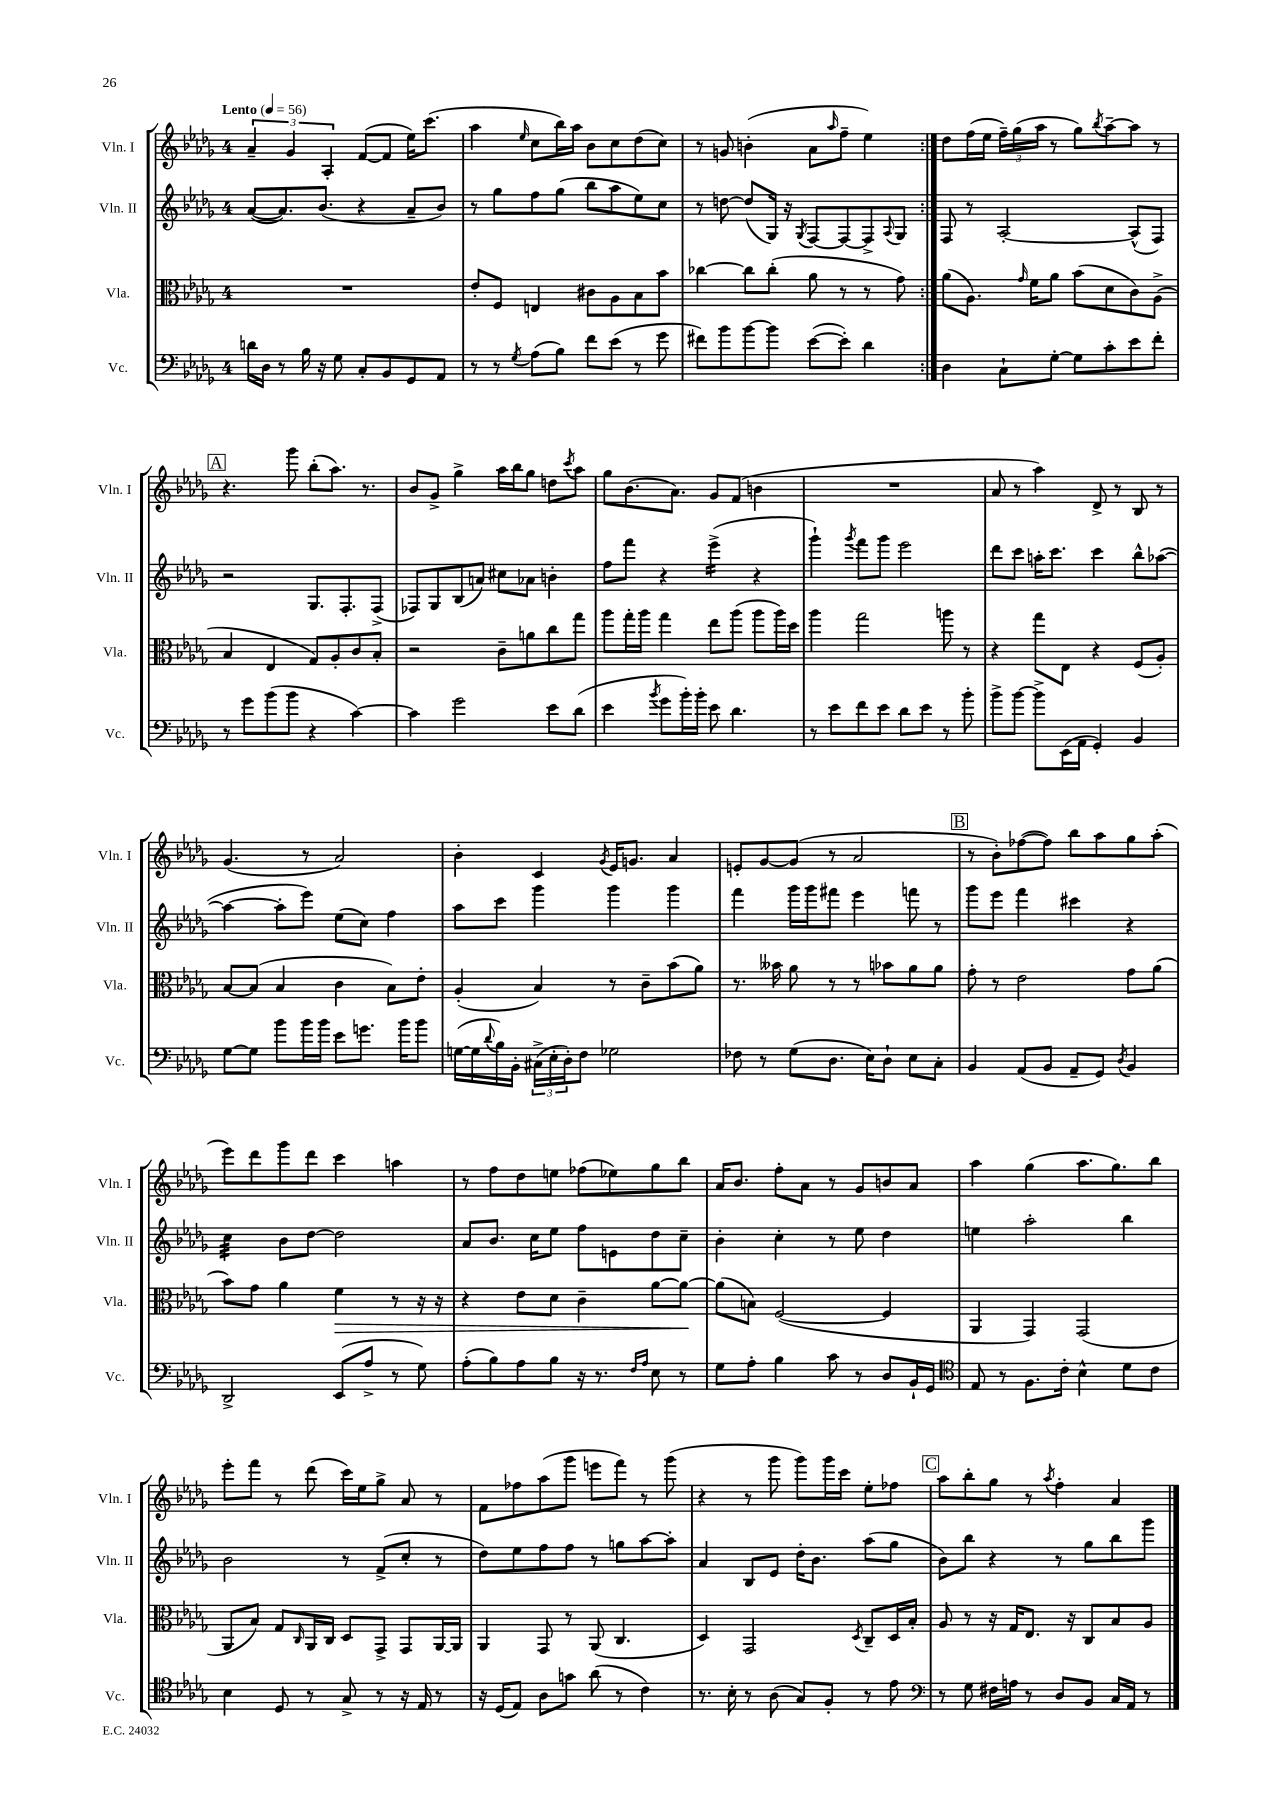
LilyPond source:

<<
\new StaffGroup <<
\new Staff = "s0" \with { instrumentName = "Vln. I" shortInstrumentName = "Vln. I" } {
    \clef treble \key des \major \once \override Staff.TimeSignature.style = #'single-digit \time 4/4 \tempo "Lento" 4 = 56
    \repeat volta 2 { \tuplet 3/2 { aes'4-- ges'4 aes4-. } f'8~( f'8 ees''16) c'''8.( |
    aes''4 \grace { ees''16 } c''8 bes''16) aes''16 bes'8 c''8 des''8( c''8) |
    r8 g'8 b'4-.( aes'8 \grace { aes''16 } f''8-- ees''4) | }
    des''8 f''16( ees''16 \tuplet 3/2 { f''16--) ges''16( aes''16 } r8 ges''8) \acciaccatura { bes''8 } aes''8~-- aes''8 r8 |
    \mark \markup { \box "A" } r4. ges'''8 bes''8-.( aes''8.) r8. |
    bes'8 ges'8-> ges''4-> aes''16 bes''16 ges''8 d''8 \acciaccatura { c'''8 } aes''8 |
    ges''8 bes'8.( aes'8.) ges'8 f'8( b'4 |
    R1 |
    aes'8 r8 aes''4) des'8-> r8 bes8 r8 |
    ges'4.( r8 aes'2) |
    bes'4-. c'4 \acciaccatura { ges'8 } ees'16 g'8. aes'4 |
    e'8-. ges'8~ ges'8( r8 aes'2 |
    \mark \markup { \box "B" } r8 bes'8-.) fes''8~( fes''8) bes''8 aes''8 ges''8 aes''8-.( |
    ees'''8) des'''8 ges'''8 des'''8 c'''4 a''4 |
    r8 f''8 des''8 e''8 fes''8( ees''8) ges''8 bes''8 |
    aes'16 bes'8. f''8-. aes'8 r8 ges'8 b'8 aes'8 |
    aes''4 ges''4( aes''8. ges''8.) bes''8 |
    ees'''8-. f'''8 r8 des'''8( c'''16) ees''16 ges''8-> aes'8 r8 |
    f'8 fes''8 aes''8( ges'''8 e'''8 f'''8) r8 ges'''8( |
    r4 r8 ges'''8 ges'''8) ges'''16 c'''16 ees''8-. fes''8 |
    \mark \markup { \box "C" } aes''8 bes''8-. ges''8 r8 \acciaccatura { aes''8 } f''4-. aes'4 \bar "|." |
}
\new Staff = "s1" \with { instrumentName = "Vln. II" shortInstrumentName = "Vln. II" } {
    \clef treble \key des \major \once \override Staff.TimeSignature.style = #'single-digit \time 4/4
    \repeat volta 2 { aes'8~( aes'8.) bes'8.( r4 aes'8-- bes'8) |
    r8 ges''8 f''8 ges''8( bes''8 aes''8 ees''8) c''8 |
    r8 d''8~ d''8( ges16) r16 \acciaccatura { ges8 } f8~ f8~ f8-> \appoggiatura { aes8 } ges8 | }
    f8 r8 aes2~-. aes8-^( f8) |
    \mark \markup { \box "A" } r2 ges8. f8.-. f8->( |
    fes8) ges8 bes8( a'8) cis''8 aes'8 b'4-. |
    f''8 f'''8 r4 ees'''4:16->( r4 |
    ges'''4-!) \acciaccatura { ges'''8 } f'''8 ges'''8 ees'''2 |
    des'''8 c'''8 a''16-. c'''8. c'''4 bes''8-^ aes''8~( |
    aes''4~ aes''8-. ees'''8) ees''8( c''8) f''4 |
    aes''8 c'''8 ges'''4 ges'''4 ges'''4 |
    f'''4 ges'''16 ges'''16 fis'''8 ees'''4 f'''8 r8 |
    \mark \markup { \box "B" } ges'''8 ees'''8 f'''4 cis'''4 r4 |
    c''4:32 bes'8 des''8~ des''2 |
    aes'8 bes'8. c''16 ees''8 f''8 e'8 des''8 c''8-- |
    bes'4-. c''4-. r8 ees''8 des''4 |
    e''4 aes''2-. bes''4 |
    bes'2 r8 f'8->( c''8-. r8 |
    des''8) ees''8 f''8 f''8 r8 g''8 aes''8~ aes''8-. |
    aes'4 bes8 ees'8 des''16-. bes'8. aes''8( ges''8 |
    \mark \markup { \box "C" } bes'8) bes''8 r4 r8 ges''8 bes''8 ges'''8 \bar "|." |
}
\new Staff = "s2" \with { instrumentName = "Vla." shortInstrumentName = "Vla." } {
    \clef alto \key des \major \once \override Staff.TimeSignature.style = #'single-digit \time 4/4
    \repeat volta 2 { R1 |
    ees'8-. f8 e4 cis'8 aes8 bes8 bes'8 |
    ces''4~ ces''8 ces''8-.( aes'8 r8 r8 ges'8) | }
    aes'8( aes8.) \grace { ges'16 } f'16 aes'8 bes'8( des'8 c'8) aes8->( |
    \mark \markup { \box "A" } bes4 ees4 ges8) aes8-. c'8 bes8-. |
    r2 c'8-- a'8 c''8 ges''8 |
    aes''8 ges''16-. aes''16 ges''4 ees''8 aes''8( aes''8 aes''16) des''16 |
    aes''4 ges''2 a''8 r8 |
    r4 ges''8 ees8 r4 f8( aes8-.) |
    bes8~ bes8( bes4 c'4 bes8) ees'8-. |
    aes4-.( bes4) r8 c'8-- bes'8( aes'8) |
    r8. beses'16 aes'8 r8 r8 bes'8 aes'8 aes'8 |
    \mark \markup { \box "B" } ges'8-. r8 ees'2 ges'8 aes'8( |
    bes'8) ges'8 aes'4 f'4\> r8 r16 r16 |
    r4 ees'8 des'8 c'4-- aes'8~ aes'8~\! |
    aes'8( b8) f2~( f4 |
    aes,4 ges,4) ges,2( |
    aes,8 bes8) ges8 \grace { c16 } aes,16 c16 des8 ges,8-> ges,8 aes,16~ aes,16 |
    aes,4 ges,8 r8 aes,8( c4. |
    des4) ges,2 \acciaccatura { des8 } c8-- des16 bes16-. |
    \mark \markup { \box "C" } aes8 r8 r16 ges16 ees8. r16 c8 bes8 aes8 \bar "|." |
}
\new Staff = "s3" \with { instrumentName = "Vc." shortInstrumentName = "Vc." } {
    \clef bass \key des \major \once \override Staff.TimeSignature.style = #'single-digit \time 4/4
    \repeat volta 2 { d'16 des16 r8 bes16 r16 ges8 c8-. bes,8 ges,8 aes,8 |
    r8 r8 \acciaccatura { ges8 } aes8( bes8) f'8 ees'8( r8 ges'8 |
    fis'8) bes'8 bes'8~ bes'8 ees'8~( ees'8-.) des'4 | }
    des4 c8-! ges8~-. ges8 c'8-. ees'8 f'8-. |
    \mark \markup { \box "A" } r8 ges'8 bes'8( bes'8 r4 c'4~) |
    c'4 ges'2 ees'8 des'8( |
    ees'4 \acciaccatura { bes'8 } ges'8 bes'16-.) bes'16-. ees'8 des'4. |
    r8 ees'8 f'8 ees'8 des'8 ees'8 r8 bes'8-. |
    bes'8-> bes'8~ bes'8-> ees,16( aes,16 ges,4-.) bes,4 |
    ges8~ ges8 bes'8 bes'16 bes'16 ees'8 g'8. bes'16 bes'8 |
    g16~( g16 \appoggiatura { des'8 } bes16) bes,16-. \tuplet 3/2 { cis16->( ees16-. des16-.) } f8 ges2 |
    fes8 r8 ges8( des8. ees16) des8-! ees8 c8-. |
    \mark \markup { \box "B" } bes,4 aes,8( bes,8 aes,8-- ges,8) \acciaccatura { des8 } bes,4 |
    des,2-> ees,8( aes8-> r8 ges8) |
    aes8-.( bes8) aes8 bes8 r16 r8. \grace { f16 aes16 } ees8 r8 |
    ges8 aes8-. bes4 c'8 r8 des8 bes,16-! ges,16 |
    \clef tenor ees8 r8 f8. c'16-. bes4-^ des'8 c'8 |
    bes4 des8 r8 ges8-> r8 r16 ees16 r8 |
    r16 des16( ees8) aes8 g'8 aes'8( r8 c'4) |
    r8. bes16-. r8 aes8( ges8) f8-. r8 ees'8 |
    \mark \markup { \box "C" } \clef bass r8 ges8 fis16 a16 r8 des8 bes,8 c16 aes,16 r8 \bar "|." |
}
>>
>>
\layout { \context { \Score \remove "Bar_number_engraver" } }
